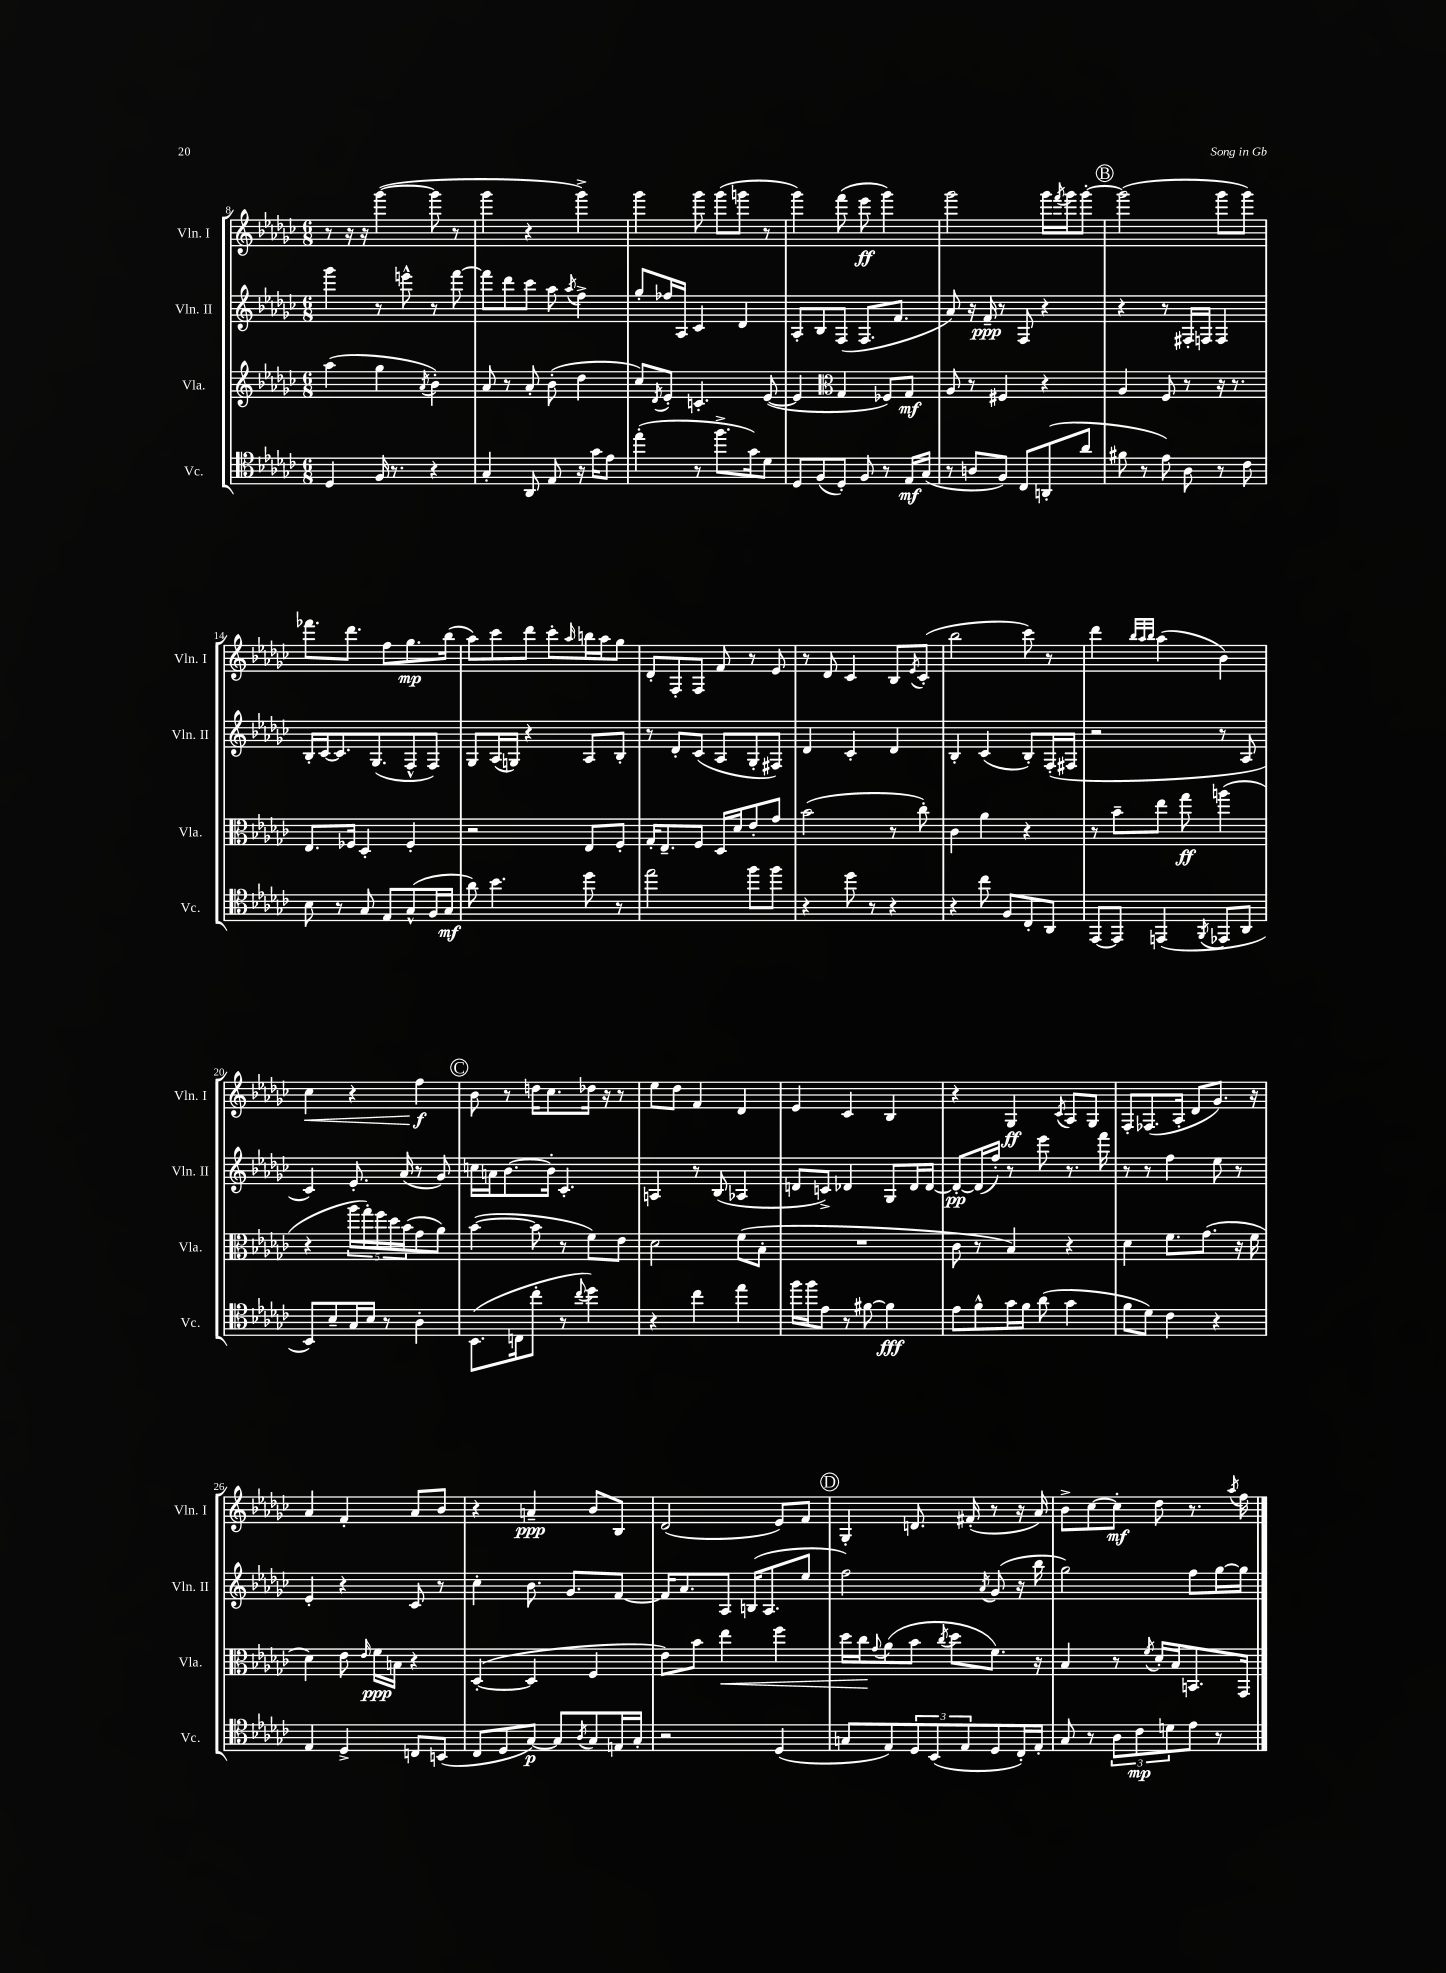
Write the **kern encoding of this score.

**kern	**dynam	**kern	**dynam	**kern	**dynam	**kern	**dynam
*part4	*part4	*part3	*part3	*part2	*part2	*part1	*part1
*staff4	*staff4	*staff3	*staff3	*staff2	*staff2	*staff1	*staff1
*I"Vc.	*	*I"Vla.	*	*I"Vln. II	*	*I"Vln. I	*
*I'Vc.	*	*I'Vla.	*	*I'Vln. II	*	*I'Vln. I	*
*clefC4	*	*clefG2	*	*clefG2	*	*clefG2	*
*k[b-e-a-d-g-c-]	*	*k[b-e-a-d-g-c-]	*	*k[b-e-a-d-g-c-]	*	*k[b-e-a-d-g-c-]	*
*M6/8	*	*M6/8	*	*M6/8	*	*M6/8	*
=8	=8	=8	=8	=8	=8	=8	=8
4D-/	.	(4aa-\	.	4ggg-\	.	8r	.
.	.	.	.	.	.	16r	.
.	.	.	.	.	.	16r	.
16F/	.	4gg-\	.	8r	.	([4ggg-\	.
8.r	.	.	.	.	.	.	.
.	.	.	.	8eeen^^\	.	.	.
.	.	8qa-/	.	.	.	.	.
4r	.	4b-'\)	.	8r	.	8ggg-\]	.
.	.	.	.	[8fff\	.	8r	.
=9	=9	=9	=9	=9	=9	=9	=9
4G-'/	.	8a-/	.	8fff\L]	.	4ggg-\	.
.	.	8r	.	8ddd-\	.	.	.
8AA-/	.	8a-'/	.	8ccc-\J	.	4r	.
8E-/	.	(8b-'\	.	8aa-\	.	.	.
.	.	.	.	8qaa-/	.	.	.
16r	.	4dd-\	.	4ff^\	.	4ggg-^\)	.
16g-\KL	.	.	.	.	.	.	.
8e-\J	.	.	.	.	.	.	.
=10	=10	=10	=10	=10	=10	=10	=10
(4ee-'\	.	8cc-/L)	.	8gg-'/L	.	4ggg-\	.
.	.	8qd-/	.	.	.	.	.
.	.	8e-'/J	.	16ff-X/L	.	.	.
.	.	.	.	16A-/JJ	.	.	.
8r	.	4.cn'/	.	4c-/	.	8ggg-\	.
8.ff^\L	.	.	.	.	.	(8ggg-\L	.
.	.	.	.	4d-/	.	8gggn\J	.
16g-\k)	.	.	.	.	.	.	.
8d-\J	.	([8e-/	.	.	.	8r	.
=11	=11	=11	=11	=11	=11	=11	=11
8D-/L	.	4e-/]	.	8A-'/L	.	4ggg-\)	.
(8F/	.	.	.	8B-/	.	.	.
*	*	*clefC3	*	*	*	*	*
8D-'/J)	.	4G-/	.	(8F/J	.	(8fff\	.
8F/	.	.	.	8.F/L	.	8eee-\	ff
8r	.	8F-X/L)	.	.	.	4ggg-\)	.
.	.	.	.	8.f/J	.	.	.
16E-/LL	mf	8G-/J	mf	.	.	.	.
(16G-/JJ	.	.	.	.	.	.	.
=12	=12	=12	=12	=12	=12	=12	=12
8r	.	8A-/	.	8a-/)	.	2ggg-\	.
8An/L	.	8r	.	16r	.	.	.
.	.	.	.	16f~/	ppp	.	.
8F/J)	.	4F#X/	.	8r	.	.	.
8C-/L	.	.	.	8F/	.	.	.
(8AAn'/	.	4r	.	4r	.	16ggg-\LL	.
.	.	.	.	.	.	8qfff/	.
.	.	.	.	.	.	16ggg-\J	.
8a-/J	.	.	.	.	.	[8ggg-'\J	.
!!LO:REH:place=s1:t=B
=13	=13	=13	=13	=13	=13	=13	=13
8f#X\	.	4A-/	.	4r	.	(2ggg-\]	.
8r	.	.	.	.	.	.	.
8e-\)	.	8F/	.	8r	.	.	.
8A-\	.	8r	.	16F#X'/LL	.	.	.
.	.	.	.	16Fn/JJ	.	.	.
8r	.	16r	.	4F/	.	8ggg-\L	.
.	.	8.r	.	.	.	.	.
8c-\	.	.	.	.	.	8ggg-\J)	.
!!LO:LB:g=z
=14	=14	=14	=14	=14	=14	=14	=14
8B-\	.	8.E-/L	.	16B-'/LL	.	8.fff-X\L	.
.	.	.	.	[16c-/J	.	.	.
8r	.	.	.	8.c-/]	.	.	.
.	.	16F-X/Jk	.	.	.	8.ddd-\J	.
8G-/	.	4D-'/	.	.	.	.	.
.	.	.	.	(8.G-/	.	.	.
8E-/L	.	.	.	.	.	8ff\L	.
(8G-^^/	.	4F-'/	.	8F^^/	.	8.gg-\	mp
16F/L	.	.	.	8F/J)	.	.	.
16G-/JJ	mf	.	.	.	.	(16bb-\Jk	.
=15	=15	=15	=15	=15	=15	=15	=15
8a-\)	.	2r	.	8G-/L	.	8aa-\L)	.
4.b-\	.	.	.	(16A-/L	.	8ccc-\	.
.	.	.	.	16Gn/JJ)	.	.	.
.	.	.	.	4r	.	8ddd-\J	.
.	.	.	.	.	.	8ccc-'\L	.
.	.	.	.	.	.	16qqaa-/	.
8dd-\	.	8E-/L	.	8A-/L	.	16bbn\L	.
.	.	.	.	.	.	16aa-\J	.
8r	.	8F'/J	.	8B-'/J	.	8gg-\J	.
=16	=16	=16	=16	=16	=16	=16	=16
2ee-\	.	16G-'/KL	.	8r	.	8d-'/L	.
.	.	8.E-~/	.	.	.	.	.
.	.	.	.	8d-'/L	.	8F'/	.
.	.	8F/J	.	(8c-/J	.	8F/J	.
.	.	16D-/LL	.	8A-/L	.	8f/	.
.	.	16d-/J	.	.	.	.	.
8ff\L	.	8e-'/	.	8G-'/	.	8r	.
8ff\J	.	8g-/J	.	8F#X/J)	.	8e-/	.
=17	=17	=17	=17	=17	=17	=17	=17
4r	.	(2b-\	.	4d-/	.	8r	.
.	.	.	.	.	.	8d-/	.
8dd-\	.	.	.	4c-'/	.	4c-/	.
8r	.	.	.	.	.	.	.
4r	.	8r	.	4d-/	.	8B-/L	.
.	.	.	.	.	.	8qe-/	.
.	.	8cc-'\)	.	.	.	(8c-'/J	.
=18	=18	=18	=18	=18	=18	=18	=18
4r	.	4c-\	.	4B-'/	.	2bb-\	.
8cc-\	.	4a-\	.	(4c-/	.	.	.
8F/L	.	.	.	.	.	.	.
8C-'/	.	4r	.	8B-'/L)	.	8ccc-\)	.
8AA-/J	.	.	.	(16F'/L	.	8r	.
.	.	.	.	16F#X/JJ	.	.	.
=19	=19	=19	=19	=19	=19	=19	=19
[8EE-/L	.	8r	.	2r	.	4ddd-\	.
8EE-/J]	.	8b-~\L	.	.	.	.	.
.	.	.	.	.	.	32qqbb-/LLL	.
.	.	.	.	.	.	32qqaa-/	.
.	.	.	.	.	.	32qqbb-/JJJ	.
(4EEn/	.	8ee-\J	.	.	.	(4aa-\	.
.	.	8gg-\	ff	.	.	.	.
8qFF/	.	.	.	.	.	.	.
8EE-X/L	.	(4aan\	.	8r	.	4b-\)	.
8AA-/J	.	.	.	8A-/	.	.	.
!!LO:LB:g=z
=20	=20	=20	=20	=20	=20	=20	=20
!	!	!	!	!	!	!	!LO:HP:b
8BB-/L)	.	4r	.	4c-/)	.	4cc-\	<
8B-~/	.	.	.	.	.	.	.
16G-/L	.	20aa-\LL	.	8.e-'/	.	4r	.
.	.	20gg-'\)	.	.	.	.	.
16B-/JJ	.	.	.	.	.	.	.
.	.	20ff\	.	.	.	.	.
8r	.	.	.	.	.	.	.
.	.	20dd-\	.	.	.	.	.
.	.	.	.	(16a-/	.	.	.
.	.	(20b-\J	.	.	.	.	.
4A-'\	.	8g-\	.	8r	.	4ff\	f
.	.	8a-\J)	.	8g-/)	.	.	.
.	.	.	.	.	.	.	[
!!LO:REH:place=s1:t=C
=21	=21	=21	=21	=21	=21	=21	=21
(8.BB-\L	.	([4b-\	.	16ccn\LL	.	8b-\	.
.	.	.	.	16an\J	.	.	.
.	.	.	.	[8.b-\	.	8r	.
16Cn\k	.	.	.	.	.	.	.
8cc-'\J	.	8b-\]	.	.	.	16ddn\KL	.
.	.	.	.	16b-'\Jk]	.	8.cc-\	.
8r	.	8r	.	4.c-'/	.	.	.
8qqcc-/	.	.	.	.	.	.	.
4dd-\)	.	8f\L)	.	.	.	16dd-X\Jk	.
.	.	.	.	.	.	16r	.
.	.	8e-\J	.	.	.	8r	.
=22	=22	=22	=22	=22	=22	=22	=22
4r	.	2d-\	.	4An/	.	8ee-\L	.
.	.	.	.	.	.	8dd-\J	.
4cc-\	.	.	.	8r	.	4f/	.
.	.	.	.	(8B-/	.	.	.
4ee-\	.	(8f\L	.	4A-X/	.	4d-/	.
.	.	8B-'\J	.	.	.	.	.
=23	=23	=23	=23	=23	=23	=23	=23
16ff\LL	.	2.r	.	8dn/L	.	4e-/	.
16ff\J	.	.	.	.	.	.	.
8e-\J	.	.	.	8cn^/J)	.	.	.
8r	.	.	.	4d-X/	.	4c-/	.
[8f#X\	.	.	.	.	.	.	.
4f#\]	fff	.	.	8G-/L	.	4B-/	.
.	.	.	.	16d-/L	.	.	.
.	.	.	.	[16d-/JJ	.	.	.
=24	=24	=24	=24	=24	=24	=24	=24
8e-\L	.	8c-\	.	8d-'/L_	pp	4r	.
8f^^\	.	8r	.	(16d-/L]	.	.	.
.	.	.	.	16ff'/JJ)	.	.	.
16g-\L	.	4B-/)	.	8r	.	4G-/	ff
16f\JJ	.	.	.	.	.	.	.
(8a-\	.	.	.	8eee-\	.	.	.
.	.	.	.	.	.	8qc-/	.
4g-\	.	4r	.	8.r	.	8A-/L	.
.	.	.	.	.	.	8G-/J	.
.	.	.	.	16fff\	.	.	.
=25	=25	=25	=25	=25	=25	=25	=25
8f\L	.	4d-\	.	8r	.	8F'/L	.
8d-\J)	.	.	.	8r	.	(8.F-X/	.
4c-\	.	8.f\L	.	4ff\	.	.	.
.	.	.	.	.	.	16A-'/Jk	.
.	.	.	.	.	.	8d-/L	.
.	.	(8.g-\J	.	.	.	.	.
4r	.	.	.	8ee-\	.	8.g-/J)	.
.	.	16r	.	8r	.	.	.
.	.	16f\	.	.	.	16r	.
!!LO:LB:g=z
=26	=26	=26	=26	=26	=26	=26	=26
4E-/	.	4d-\)	.	4e-'/	.	4a-/	.
4D-^/	.	8e-\	.	4r	.	4f'/	.
.	.	16qqe-/	.	.	.	.	.
.	.	16f\LL	ppp	.	.	.	.
.	.	16Bn\JJ	.	.	.	.	.
8Cn/L	.	4r	.	8c-/	.	8a-/L	.
(8BBn/J	.	.	.	8r	.	8b-/J	.
=27	=27	=27	=27	=27	=27	=27	=27
8C-/L	.	([4D-'/	.	4cc-'\	.	4r	.
8D-/	.	.	.	.	.	.	.
[8G-/J)	p	4D-/]	.	8.b-\	.	4an~/	ppp
8G-/L]	.	.	.	.	.	.	.
.	.	.	.	8.g-/L	.	.	.
8qA-/	.	.	.	.	.	.	.
8G-/	.	4F/	.	.	.	8b-/L	.
16En/L	.	.	.	[8f/J	.	8B-/J	.
16G-'/JJ	.	.	.	.	.	.	.
=28	=28	=28	=28	=28	=28	=28	=28
2r	.	8e-\L)	.	16f/KL]	.	(2d-/	.
.	.	.	.	8.a-/	.	.	.
.	.	8b-\J	.	.	.	.	.
!	!	!	!LO:HP:b	!	!	!	!
.	.	4ee-\	<	8A-/J	.	.	.
.	.	.	.	(16Bn/KL	.	.	.
.	.	.	.	8.A-/	.	.	.
(4D-/	.	4ff\	.	.	.	8e-/L)	.
.	.	.	.	8ee-/J	.	8f/J	.
!!LO:REH:place=s1:t=D
=29	=29	=29	=29	=29	=29	=29	=29
8Gn/L	.	16dd-\LL	.	2ff\)	.	4G-'/	.
.	.	16cc-\J	.	.	.	.	.
.	.	8qqg-/	.	.	.	.	.
8E-/)	.	(8a-\	[	.	.	.	.
12D-/	.	8b-\J	.	.	.	8.dn/	.
(12BB-/	.	.	.	.	.	.	.
.	.	8qcc-/	.	.	.	.	.
.	.	8dd-\L	.	.	.	.	.
12E-/	.	.	.	.	.	.	.
.	.	.	.	.	.	(16f#X'/	.
.	.	.	.	8qa-/	.	.	.
8D-/	.	8.f\J)	.	(8g-/	.	8r	.
16C-'/L)	.	.	.	16r	.	16r	.
16E-'/JJ	.	16r	.	16bb-\	.	16a-/)	.
=30	=30	=30	=30	=30	=30	=30	=30
8G-/	.	4B-/	.	2gg-\)	.	8b-^\L	.
8r	.	.	.	.	.	[8cc-\	.
12A-\L	.	8r	.	.	.	8cc-'\J]	mf
12c-\	mp	.	.	.	.	.	.
.	.	8qf/	.	.	.	.	.
.	.	16d-'/LL	.	.	.	8dd-\	.
12dn\	.	.	.	.	.	.	.
.	.	16B-/J	.	.	.	.	.
8e-\J	.	8.BBn/	.	8ff\L	.	8.r	.
8r	.	.	.	[16gg-\L	.	.	.
.	.	.	.	.	.	8qaa-/	.
.	.	16GG-/Jk	.	16gg-\JJ]	.	16ff\	.
==	==	==	==	==	==	==	==
*-	*-	*-	*-	*-	*-	*-	*-
